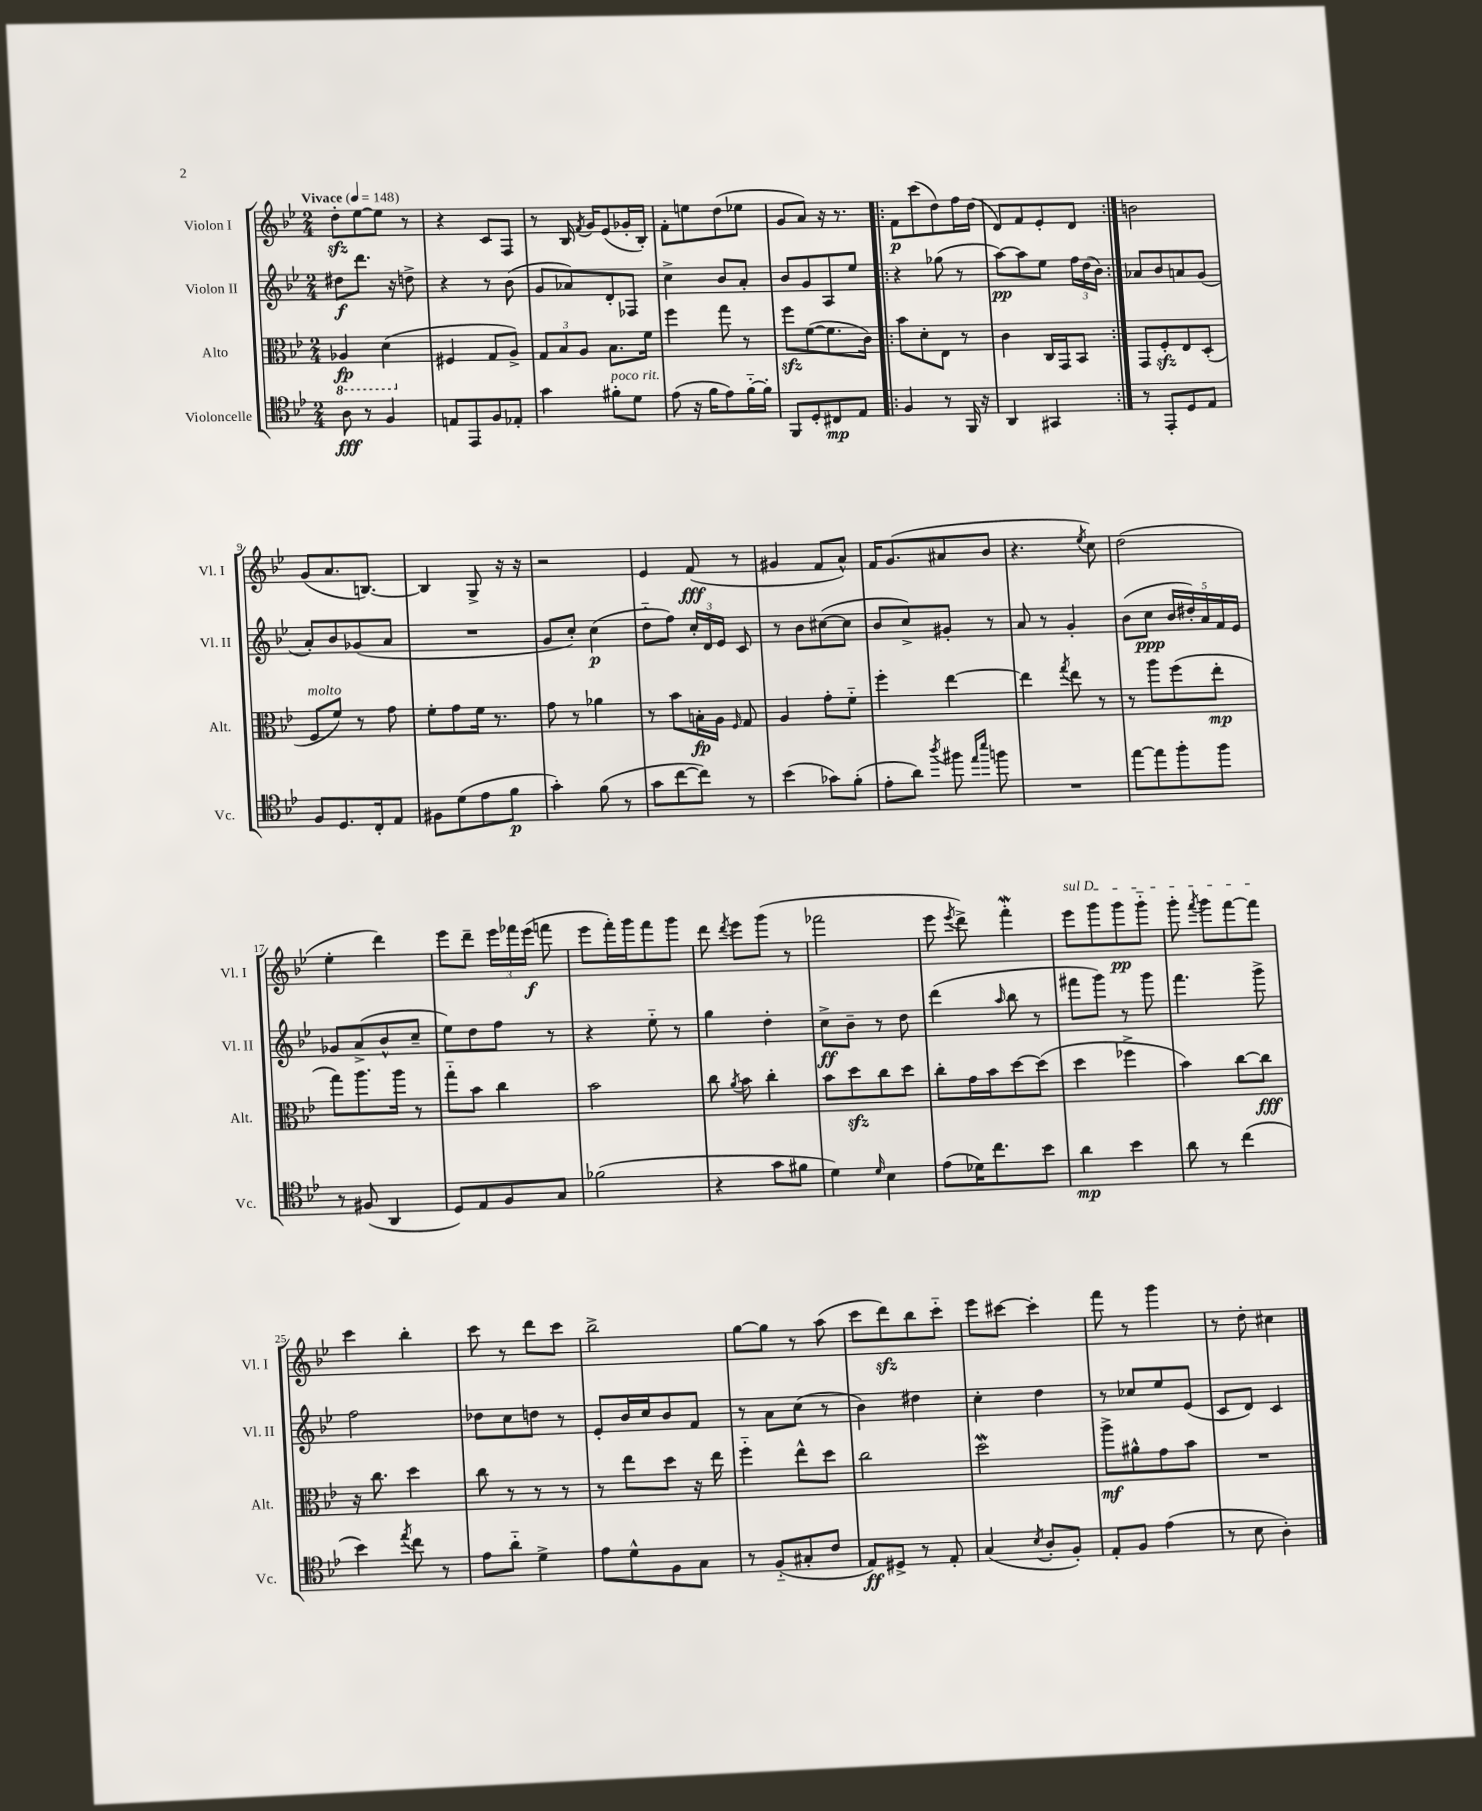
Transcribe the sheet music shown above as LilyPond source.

<<
\new StaffGroup <<
\new Staff = "s0" \with { instrumentName = "Violon I" shortInstrumentName = "Vl. I" } {
    \clef treble \key bes \major \numericTimeSignature \time 2/4 \tempo "Vivace" 4 = 148
    \autoBeamOff d''8[-.\sfz ees''8~ ees''8] r8 |
    r4 c'8[ f8] |
    r8 bes16 \acciaccatura { f'8 } g'16[ ees'8( ges'16-. bes16]-.) |
    f'8[-. e''8 d''8( ees''8] |
    g'8[ a'8]) r16 r8. |
    \repeat volta 2 { f'8[\p c'''8( d''8) f''16 d''16]( |
    d'8[) f'8 ees'8-. d'8] | }
    b'2 |
    g'8[( a'8. b8.]~) |
    b4 g8-> r16 r16 |
    r2 |
    ees'4 f'8\fff( r8 |
    gis'4 f'8[ a'8]-^) |
    f'16[ g'8.( ais'8 bes'8] |
    r4. \acciaccatura { ees''8 } c''8) |
    d''2( |
    ees''4-. d'''4) |
    ees'''8[ d'''8]-- \tuplet 3/2 { ees'''16[ fes'''16 ees'''16]\f( } f'''8 |
    ees'''8[ f'''16-.) g'''16 f'''8 g'''8] |
    d'''8 \acciaccatura { d'''8 } ees'''8[ g'''8]( r8 |
    fes'''2 |
    ees'''8 \acciaccatura { ees'''8 } d'''8->) f'''4-.\mordent |
    \once \override TextSpanner.bound-details.left.text = \markup { \italic "sul D" } ees'''8[\startTextSpan g'''8 g'''8\pp g'''8]-_ |
    g'''8-. \acciaccatura { f'''8 } g'''8[ f'''8~ f'''8]\stopTextSpan |
    c'''4 bes''4-. |
    c'''8 r8 d'''8[ c'''8] |
    bes''2-> |
    g''8[~ g''8] r8 a''8( |
    c'''8[ d'''8\sfz) bes''8 c'''8]-_ |
    ees'''8[ cis'''8]~ cis'''4-. |
    f'''8 r8 g'''4 |
    r8 d''8-. cis''4 \bar "|." |
}
\new Staff = "s1" \with { instrumentName = "Violon II" shortInstrumentName = "Vl. II" } {
    \clef treble \key bes \major \numericTimeSignature \time 2/4
    \autoBeamOff dis''8[\f d'''8.] r16 d''8-> |
    r4 r8 bes'8( |
    g'8[ aes'8) d'8-. fes8] |
    c''4-> bes'8[ a'8]-. |
    bes'8[ g'8 a8 ees''8] |
    \repeat volta 2 { r4 ges''8( r8 |
    a''8[~\pp) a''8 ees''8] \tuplet 3/2 { f''16[ d''16( bes'16]) } | }
    aes'8[ bes'8 a'8 g'8]( |
    a'8[-.) bes'8 ges'8( a'8] |
    R2 |
    g'8[ c''8]-.) c''4\p( |
    d''8[-_ f''8]) \tuplet 3/2 { c''16[-. d'16 ees'16] } c'8 |
    r8 bes'8[ cis''8~( cis''8] |
    bes'8[ c''8->) gis'8]-. r8 |
    a'8 r8 g'4-. |
    bes'8[( c''8]\ppp \tuplet 5/4 { bes'16[ dis''16-.) a'16 f'16 ees'16] } |
    ges'8[ a'8->( bes'8-^ c''8]-- |
    ees''8[) d''8 f''8] r8 |
    r4 ees''8-_ r8 |
    g''4 d''4-. |
    c''8[->\ff bes'8]-- r8 d''8 |
    d'''4( \grace { a''16 } bes''8 r8 |
    fis'''8[ g'''8]) r8 g'''8 |
    f'''4. g'''8-> |
    f''2 |
    des''8[ c''8 d''8] r8 |
    ees'8[-. bes'16 c''16 bes'8 f'8] |
    r8 a'8[ c''8]( r8 |
    bes'4) dis''4 |
    c''4-. d''4 |
    r8 ces''8[ ees''8 ees'8]( |
    c'8[ d'8]) c'4 \bar "|." |
}
\new Staff = "s2" \with { instrumentName = "Alto" shortInstrumentName = "Alt." } {
    \clef alto \key bes \major \numericTimeSignature \time 2/4
    \autoBeamOff \ottava #-1 aes,4\fp d4( \ottava #0 |
    fis4 g8[ a8]->) |
    \tuplet 3/2 { g8[ bes8 a8] } bes8.[ f'16] |
    f''4 g''8 r8 |
    f''8[\sfz f'8~( f'8. c'16]) |
    \repeat volta 2 { bes'8[ d'8-. ees8] r8 |
    c'4 c16[ g,16 bes,8] | }
    g,8[ f8-.\sfz ees8 d8]-.( |
    f8[^\markup { \italic "molto" } f'8]) r8 g'8 |
    f'8[-. g'8 f'16] r8. |
    g'8 r8 aes'4 |
    r8 bes'8[ b16-.\fp a16] \grace { f16 } g8 |
    a4 g'8[-. f'8]-_ |
    f''4-. ees''4~ |
    ees''4 \acciaccatura { g''8 } ees''8 r8 |
    r8 a''8[ f''8( ees''8]-.\mp |
    g''8[) a''8. a''16] r8 |
    g''8[-_ bes'8] c''4 |
    bes'2 |
    c''8 \acciaccatura { a'8 } bes'8 c''4-. |
    bes'8[ d''8\sfz c''8 d''8] |
    c''8[-. g'16 bes'16 d''8~ d''8]( |
    d''4 fes''4-> |
    bes'4) c''8[~ c''8]\fff |
    r16 c''8. d''4 |
    c''8 r8 r8 r8 |
    r8 ees''8[ d''8] r16 ees''16 |
    f''4-_ ees''8[-^ d''8] |
    c''2 |
    d''2\mordent |
    a''8[->\mf ais'8-^ g'8 bes'8] |
    R2 \bar "|." |
}
\new Staff = "s3" \with { instrumentName = "Violoncelle" shortInstrumentName = "Vc." } {
    \clef tenor \key bes \major \numericTimeSignature \time 2/4
    \autoBeamOff a8\fff r8 f4 |
    e8[ ees,8 f8 ees8]-. |
    g'4 fis'8[-.^\markup { \italic "poco rit." } d'8] |
    ees'8( r16 f'16[ ees'8) f'16~-_ f'16]-. |
    f,8[ d8-. cis8\mp ees8] |
    \repeat volta 2 { f4 r8 f,16 r16 |
    a,4 gis,4 | }
    r8 ees,8[-. d8 ees8] |
    f8[ d8. c16-. ees8] |
    fis8[ d'8( ees'8 f'8]\p |
    g'4-.) f'8( r8 |
    g'8[ c''8~ c''8]) r8 |
    bes'4( ges'8[) f'8]-.( |
    ees'8[-. a'8]) \acciaccatura { a''8 } fis''8 \grace { ees''16[ bes''16] } f''8 |
    R2 |
    ees''8[~ ees''8 f''8-. f''8] |
    r8 fis8( a,4 |
    d8[) ees8 f8 g8] |
    fes'2( |
    r4 g'8[ fis'8] |
    d'4) \grace { d'16 } bes4 |
    ees'8[( des'16) c''8. bes'8] |
    a'4\mp bes'4 |
    a'8 r8 c''4( |
    bes'4) \acciaccatura { ees''8 } c''8 r8 |
    ees'8[ a'8]-_ d'4-> |
    ees'8[ d'8-^ f8 g8] |
    r8 f8[-_( gis8-. c'8] |
    ees8[\ff) dis8]-> r8 ees8-. |
    g4( \acciaccatura { bes8 } a8[-. f8]-.) |
    ees8[-. f8] ees'4( |
    r8 bes8 a4-.) \bar "|." |
}
>>
>>
